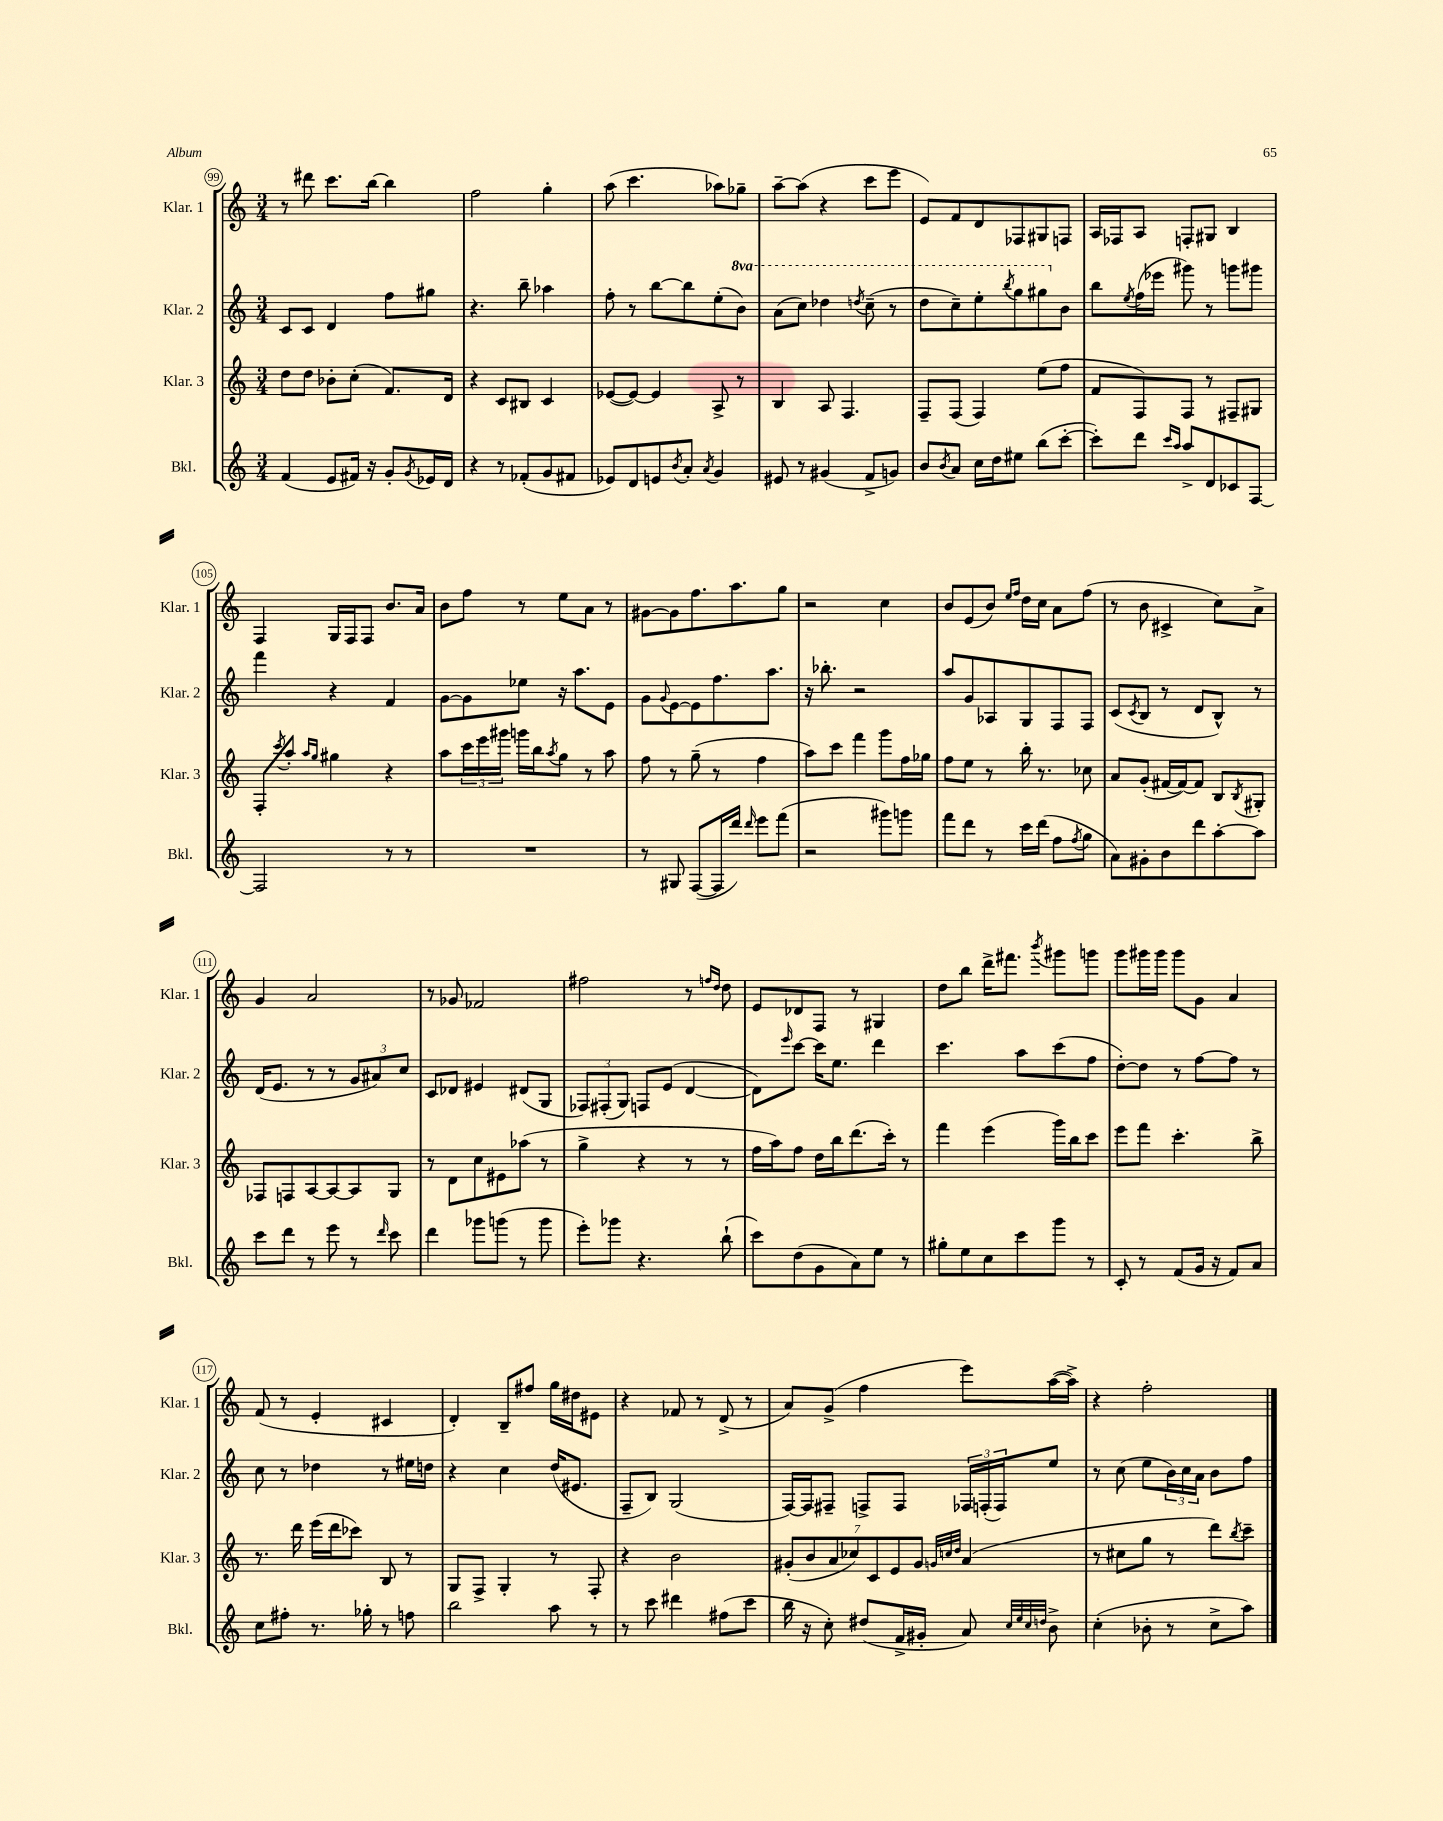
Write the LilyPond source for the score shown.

<<
\new StaffGroup <<
\new Staff = "s0" \with { instrumentName = "Klar. 1" shortInstrumentName = "Klar. 1" } {
    \clef treble \key c \major \numericTimeSignature \time 3/4
    r8 dis'''8 c'''8. b''16~ b''4 |
    f''2 g''4-. |
    a''8( c'''4. aes''8) ges''8-- |
    a''8~-- a''8( r4 c'''8 e'''8 |
    e'8) f'8 d'8 fes8 gis8 f8 |
    a16 fes16 a8 f8-. gis8 b4 |
    f4 g16 f16 f8 b'8. a'16 |
    b'8 f''8 r8 e''8 a'8 r8 |
    gis'8~ gis'8 f''8. a''8. g''8 |
    r2 c''4 |
    b'8 e'8( b'8) \grace { e''16 f''16 } d''16 c''16 a'8 f''8( |
    r8 b'8 cis'4-> c''8) a'8-> |
    g'4 a'2 |
    r8 ges'8 fes'2 |
    fis''2 r8 \grace { f''16 d''16 } d''8 |
    e'8 des'8 f8 r8 gis4 |
    d''8 b''8 d'''16-> fis'''8. \acciaccatura { b'''8 } gis'''8 g'''8 |
    g'''8 gis'''16 gis'''16 gis'''8 g'8 a'4 |
    f'8( r8 e'4-. cis'4 |
    d'4-.) b8-- fis''8 g''16 dis''16 eis'8 |
    r4 fes'8 r8 d'8->( r8 |
    a'8) g'8->( f''4 e'''8) a''16~( a''16->) |
    r4 f''2-. \bar "|." |
}
\new Staff = "s1" \with { instrumentName = "Klar. 2" shortInstrumentName = "Klar. 2" } {
    \clef treble \key c \major \numericTimeSignature \time 3/4 \set Staff.ottavationMarkups = #ottavation-simple-ordinals
    c'8 c'8 d'4 f''8 gis''8 |
    r4. b''8-- aes''4 |
    f''8-. r8 b''8~ b''8 e''8-.( \ottava #1 b''8) |
    a''8( c'''8) des'''4 \acciaccatura { d'''8 } c'''8--( r8 |
    d'''8 c'''8--) e'''8-. \acciaccatura { b'''8 } g'''8 gis'''8 \ottava #0 b'8 |
    b''8 \acciaccatura { e''8 } f''16( ees'''16 gis'''8) r8 g'''8 gis'''8 |
    f'''4 r4 f'4 |
    g'8~ g'8 ees''8 r16 a''8. e'8 |
    g'8 \appoggiatura { g'8 } e'8~ e'8 f''8. a''8. |
    r16 bes''8.-. r2 |
    a''8 g'8 aes8 g8 f8 f8 |
    c'8( \acciaccatura { c'8 } b8 r8 d'8 b8-^) r8 |
    d'16( e'8. r8 r8 \tuplet 3/2 { g'8 ais'8) c''8 } |
    c'8 des'8 eis'4 dis'8( g8 |
    \tuplet 3/2 { fes8) fis8-.( g8) } f8 e'8( d'4~ |
    d'8) \grace { e'''16 } c'''8~ c'''16 e''8. d'''4 |
    c'''4. a''8 c'''8( f''8 |
    d''8~-.) d''8 r8 f''8~ f''8 r8 |
    c''8 r8 des''4 r8 eis''16 d''16 |
    r4 c''4 d''16( eis'8. |
    f8-- b8) g2( |
    f16~) f16 fis8-- f8-> f8 \tuplet 3/2 { fes16 f16-.( f16) } e''8 |
    r8 c''8( e''8 \tuplet 3/2 { b'16) c''16 a'16 } b'8 f''8 \bar "|." |
}
\new Staff = "s2" \with { instrumentName = "Klar. 3" shortInstrumentName = "Klar. 3" } {
    \clef treble \key c \major \numericTimeSignature \time 3/4
    d''8 d''8 bes'8-. c''8-.( f'8.) d'16 |
    r4 c'8 bis8 c'4 |
    ees'8~( ees'8~) ees'4 a8-> r8 |
    b4 a8 f4. |
    f8-- f8( f4) e''8( f''8 |
    f'8 f8) f8 r8 fis8-- gis8 |
    f8-. \acciaccatura { c'''8 } a''8-. \grace { a''16 g''16 } gis''4 r4 |
    a''8 \tuplet 3/2 { c'''16 e'''16 gis'''16 } g'''16 b''16 \acciaccatura { a''8 } g''8 r8 a''8 |
    f''8 r8 g''8--( r8 f''4 |
    a''8) c'''8 f'''4 g'''8 f''16 ges''16 |
    f''8 e''8 r8 b''16-. r8. ces''8 |
    a'8 g'8-.( fis'16~ fis'16~) fis'8 b8 \acciaccatura { b8 } gis8-. |
    fes8 f8 a8~ a8~ a8 g8 |
    r8 d'8 c''8 eis'8 aes''8( r8 |
    g''4-> r4 r8 r8 |
    f''16 a''16) f''8 d''16 b''16 d'''8.( c'''16-.) r8 |
    f'''4 e'''4( g'''16) b''16 c'''8 |
    e'''8 f'''8 c'''4.-. b''8-> |
    r8. d'''16 e'''16( d'''16 ces'''8) b8 r8 |
    g8 f8-> g4-. r8 f8-. |
    r4 b'2 |
    \tuplet 7/4 { gis'8-.( b'8 a'8 ces''8) c'8 e'8 gis'8 } \grace { g'32 c''32 d''32 } a'4( |
    r8 cis''8 g''8 r8 d'''8) \acciaccatura { b''8 } c'''8-- \bar "|." |
}
\new Staff = "s3" \with { instrumentName = "Bkl." shortInstrumentName = "Bkl." } {
    \clef treble \key c \major \numericTimeSignature \time 3/4
    f'4( e'8 fis'16) r16 g'8-. \acciaccatura { g'8 } ees'16 d'16 |
    r4 r8 fes'8-.( g'8 fis'8 |
    ees'8) d'8 e'8 \acciaccatura { b'8 } a'8-. \acciaccatura { a'8 } g'4 |
    eis'8 r8 gis'4( f'8-> g'8) |
    b'8 \acciaccatura { b'8 } a'8 c''16 d''16 eis''8 b''8( c'''8~-. |
    c'''8-.) d'''8 \grace { c'''16 a''16 } a''8-> d'8 ces'8 f8~ |
    f2 r8 r8 |
    R2. |
    r8 gis8 f8~( f16 d'''16) \grace { d'''16 } e'''8 f'''8( |
    r2 gis'''8) g'''8 |
    f'''8 d'''8 r8 c'''16 d'''16( f''8 \acciaccatura { f''8 } g''8 |
    a'8) gis'8-. b'8 d'''8 a''8~-. a''8 |
    c'''8 d'''8 r8 e'''8 r8 \grace { d'''16 } c'''8 |
    d'''4 ges'''8 g'''8( r8 g'''8 |
    e'''8-.) ges'''8 r4. b''8-!( |
    c'''8) d''8( g'8 a'8) e''8 r8 |
    gis''8-. e''8 c''8 c'''8 g'''8 r8 |
    c'8-. r8 f'8( g'16 r16 f'8) a'8 |
    c''8 fis''8-. r8. ges''16-. r8 f''8 |
    b''2 a''8 r8 |
    r8 c'''8 dis'''4 fis''8( c'''8 |
    b''16 r16 c''8-.) dis''8( f'16-> gis'16-. a'8) \grace { c''32 e''32 c''32 d''32 } b'8-> |
    c''4-.( bes'8-. r8 c''8-> a''8) \bar "|." |
}
>>
>>
\layout { \context { \Score currentBarNumber = #99 \override BarNumber.stencil = #(make-stencil-circler 0.1 0.3 ly:text-interface::print) } }
